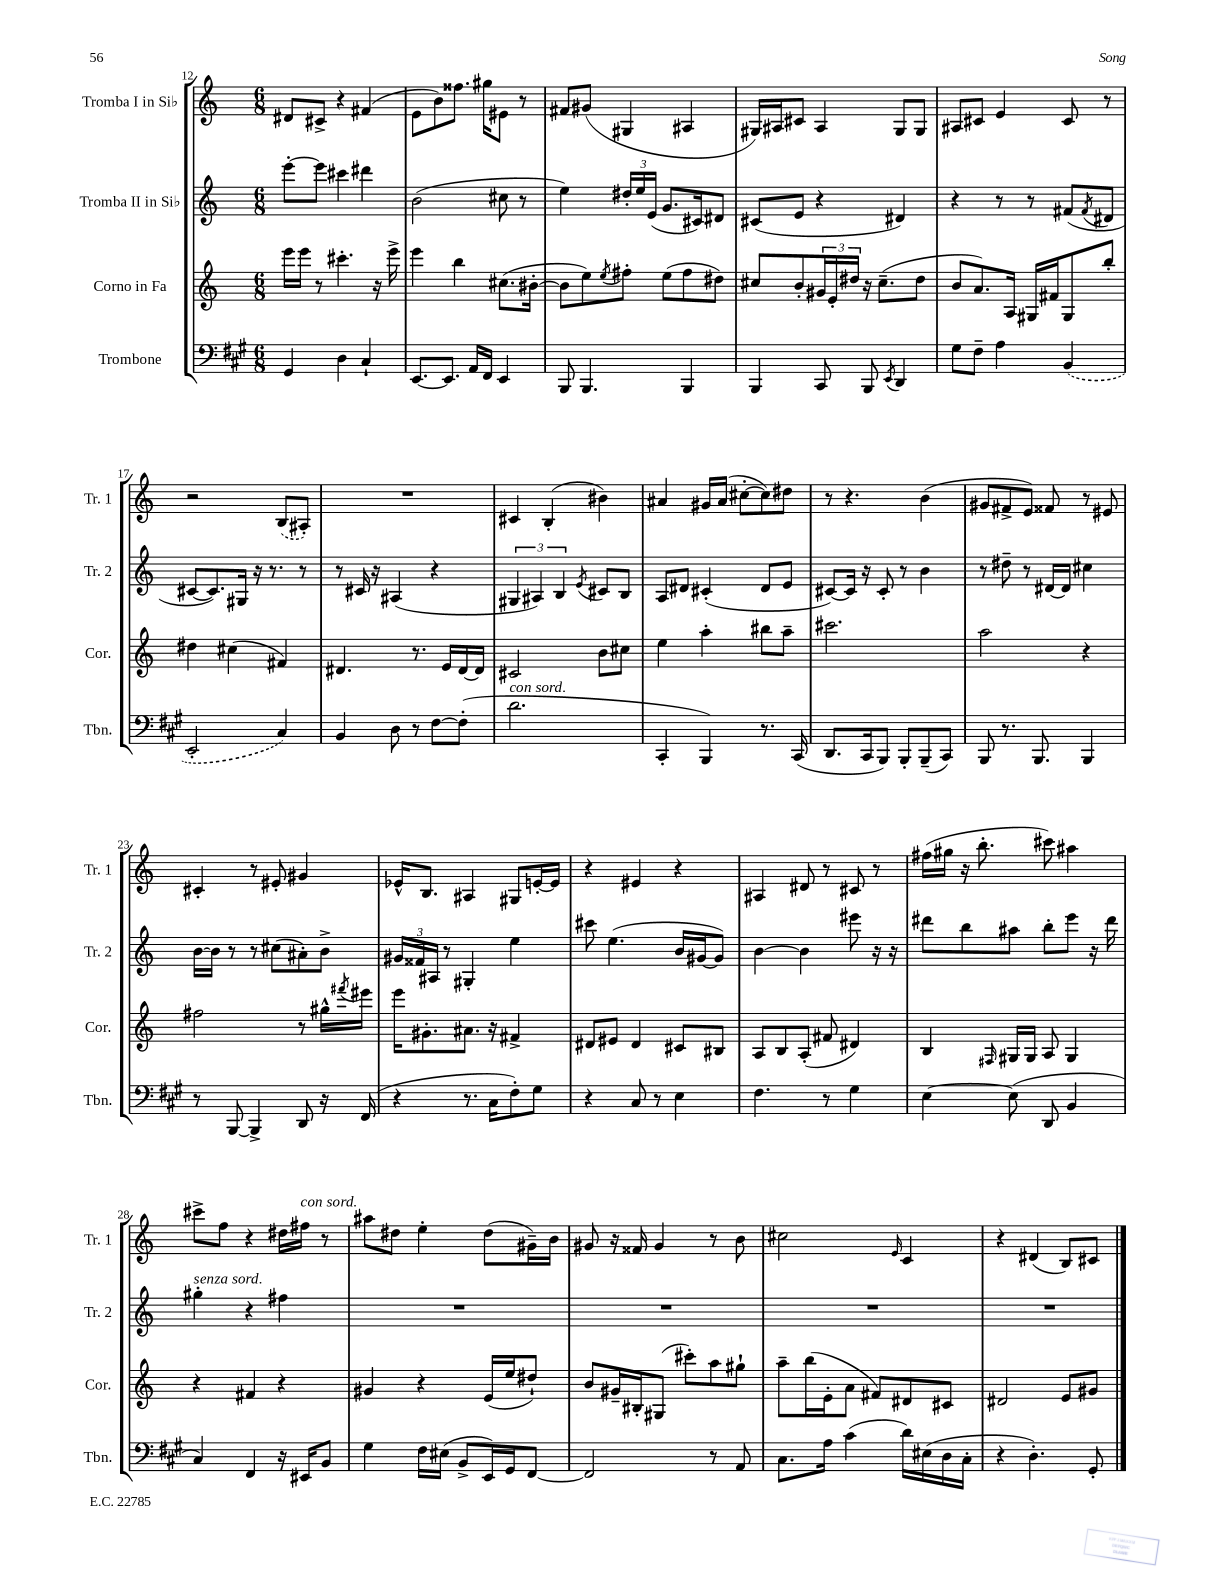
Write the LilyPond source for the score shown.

<<
\new StaffGroup <<
\new Staff = "s0" \with { instrumentName = "Tromba I in Sib" shortInstrumentName = "Tr. 1" } {
    \clef treble \key c \major \numericTimeSignature \time 6/8
    dis'8 cis'8-> r4 fis'4( |
    e'8 b'8) fisis''8. gis''16 eis'8 r8 |
    fis'8 gis'8( gis4 ais4 |
    gis16) ais16 cis'8 ais4 gis8 gis8 |
    ais8 cis'8 e'4 cis'8 r8 |
    r2 \once \slurDashed b8( ais8-.) |
    R2. |
    cis'4 b4-.( bis'4) |
    ais'4 gis'16 ais'16( cis''8~-. cis''8) dis''8 |
    r8 r4. b'4( |
    gis'8 fis'8-> e'8) fisis'8 r8 eis'8 |
    cis'4-. r8 eis'8-. gis'4 |
    ees'16-^ b8. ais4 gis8 e'16~-. e'16 |
    r4 eis'4 r4 |
    ais4 dis'8 r8 cis'8 r8 |
    fis''16( gis''16 r16 b''8.-. cis'''8) ais''4 |
    cis'''8-> f''8 r4 dis''16 fis''16^\markup { \italic "con sord." } r8 |
    ais''8 dis''8 e''4-. dis''8( gis'16--) b'16 |
    gis'8 r16 fisis'16 gis'4 r8 b'8 |
    cis''2 \grace { e'16 } c'4 |
    r4 dis'4( b8) cis'8 \bar "|." |
}
\new Staff = "s1" \with { instrumentName = "Tromba II in Sib" shortInstrumentName = "Tr. 2" } {
    \clef treble \key c \major \numericTimeSignature \time 6/8
    e'''8~-. e'''8 cis'''4 dis'''4 |
    b'2( cis''8 r8 |
    e''4) \tuplet 3/2 { dis''16-. e''16 e'16( } g'8. cis'16) dis'8 |
    cis'8( e'8 r4 dis'4) |
    r4 r8 r8 fis'8( \acciaccatura { fis'8 } dis'8 |
    cis'8~ cis'8.) gis16 r16 r8. r8 |
    r8 cis'16 r16 ais4( r4 |
    \tuplet 3/2 { gis4 ais4) b4 } \acciaccatura { e'8 } cis'8 b8 |
    a8 dis'8 cis'4-.( dis'8 e'8 |
    cis'8~) cis'16 r16 cis'8-. r8 b'4 |
    r8 dis''8-- r8 dis'16~ dis'16 cis''4 |
    b'16~ b'16 r8 r8 cis''8( ais'8-.) b'8-> |
    \tuplet 3/2 { gis'16 fisis'16 ais16 } r8 gis4-. e''4 |
    cis'''8 e''4.( b'16 gis'16~ gis'8) |
    b'4~ b'4 eis'''8 r16 r16 |
    dis'''8 b''8 ais''8 b''8-. e'''8 r16 dis'''16 |
    gis''4-.^\markup { \italic "senza sord." } r4 fis''4 |
    R2. |
    R2. |
    R2. |
    R2. \bar "|." |
}
\new Staff = "s2" \with { instrumentName = "Corno in Fa" shortInstrumentName = "Cor." } {
    \clef treble \key c \major \numericTimeSignature \time 6/8
    e'''16 e'''16 r8 cis'''4.-. r16 e'''16-> |
    e'''4 b''4 cis''8.( bis'16~-. |
    bis'8 e''8) \acciaccatura { e''8 } fis''8-. e''8( fis''8 dis''8) |
    cis''8 b'8-. \tuplet 3/2 { gis'16 e'16-. dis''16 } r16 cis''8.--( dis''8 |
    b'8 a'8.) a16 gis16 fis'16 gis8 b''8-. |
    dis''4 cis''4( fis'4) |
    dis'4. r8. e'16 dis'16~ dis'16 |
    cis'2 b'8 cis''8 |
    e''4 a''4-. bis''8 a''8-- |
    cis'''2. |
    a''2 r4 |
    fis''2 r8 gis''16-^ \acciaccatura { fis'''8 } eis'''16 |
    e'''16 gis'8.-. ais'8. r16 fis'4-> |
    dis'8 eis'8 dis'4 cis'8 bis8 |
    a8 b8 a8-.( fis'8 dis'4) |
    b4 \grace { fis16 } gis16 gis16 a8 gis4 |
    r4 fis'4 r4 |
    gis'4 r4 e'16( e''16 dis''8-!) |
    b'8 gis'16-- bis16-. gis8( cis'''8-.) a''8 gis''8-! |
    a''8-- b''16( e'16-. a'8 fis'8) dis'8 cis'8 |
    dis'2 e'8 gis'8 \bar "|." |
}
\new Staff = "s3" \with { instrumentName = "Trombone" shortInstrumentName = "Tbn." } {
    \clef bass \key a \major \numericTimeSignature \time 6/8
    gis,4 d4 cis4-! |
    e,8.~ e,8. a,16 fis,16 e,4 |
    b,,8 b,,4. b,,4 |
    b,,4 cis,8 b,,8 \acciaccatura { e,8 } d,4 |
    gis8 fis8-- a4 \once \slurDashed b,4( |
    e,2-. cis4) |
    b,4 d8 r8 fis8~ fis8-.( |
    d'2.^\markup { \italic "con sord." } |
    cis,4-. b,,4) r8. cis,16( |
    d,8. cis,16 b,,8) b,,8-. b,,8--( cis,8) |
    b,,8 r8. b,,8. b,,4 |
    r8 b,,8~ b,,4-> d,8 r16 fis,16( |
    r4 r8. cis16 fis8-.) gis8 |
    r4 cis8 r8 e4 |
    fis4. r8 gis4 |
    e4~ e8( d,8 b,4 |
    cis4) fis,4 r16 eis,16 b,8 |
    gis4 fis16 eis16( b,8-> e,16) gis,16 fis,8~ |
    fis,2 r8 a,8 |
    cis8. a16 cis'4( d'16) eis16( d16 cis16-. |
    r4 d4.-.) gis,8-. \bar "|." |
}
>>
>>
\layout { \context { \Score currentBarNumber = #12 } }
